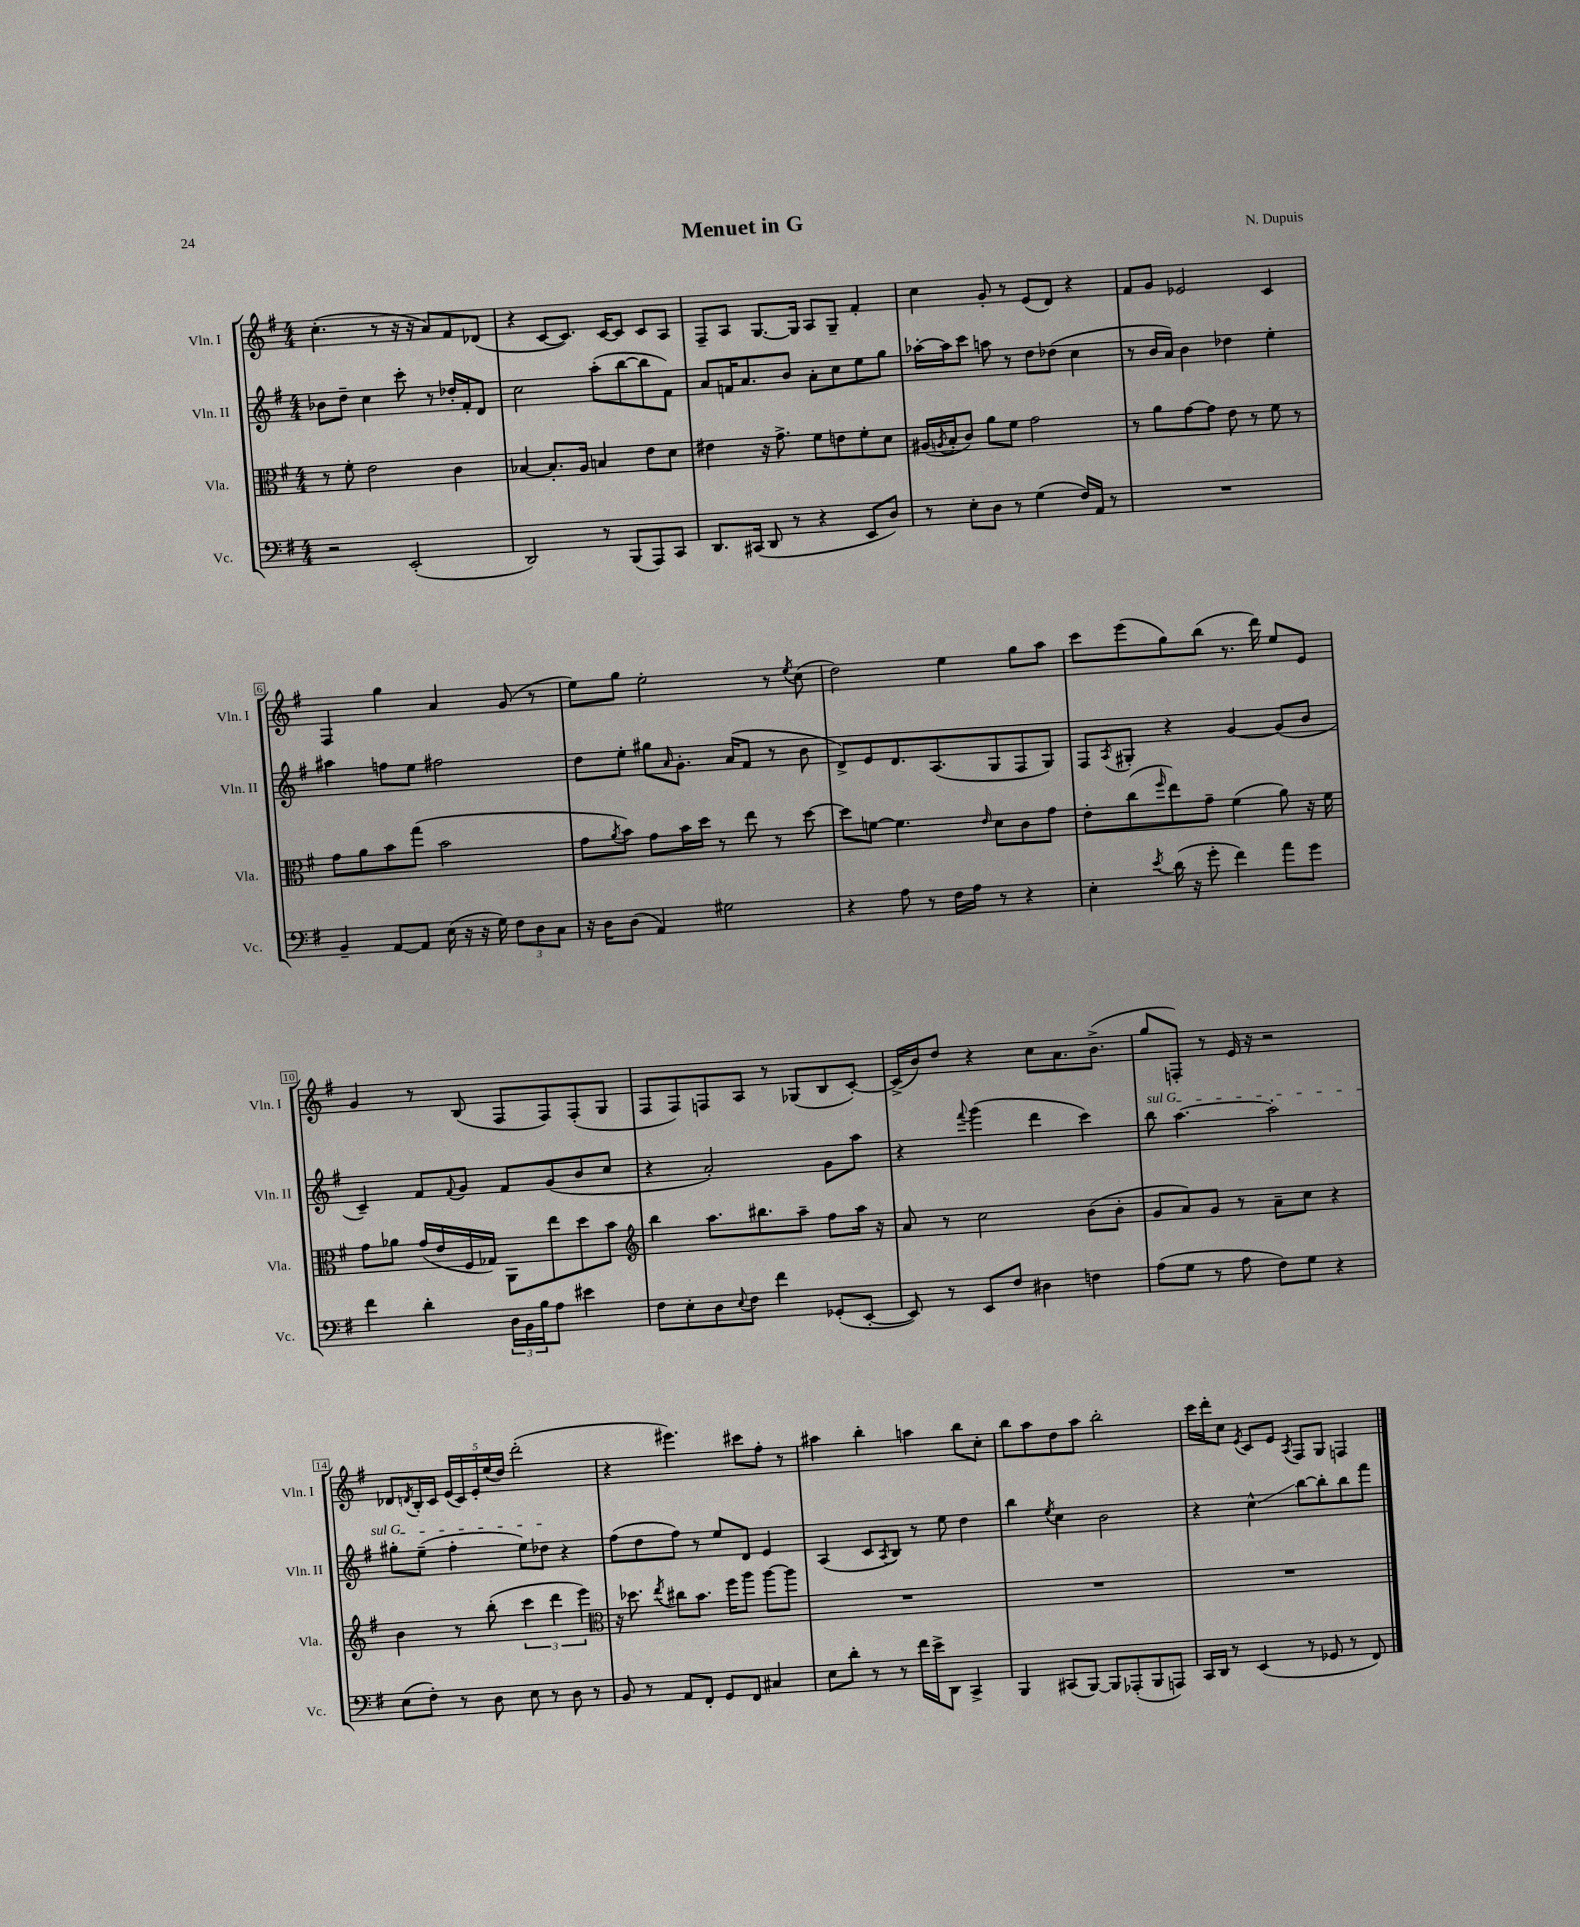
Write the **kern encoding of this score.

**kern	**kern	**kern	**kern
*staff4	*staff3	*staff2	*staff1
*clefF4	*clefC3	*clefG2	*clefG2
*k[f#]	*k[f#]	*k[f#]	*k[f#]
*M4/4	*M4/4	*M4/4	*M4/4
2r	8r	8b-\L	(4.cc'\
.	8f#'\	8dd~\J	.
.	2e\	4cc\	.
.	.	.	8r
(2EE'/	.	8ccc'\	16r
.	.	.	16r
.	.	8r	8a/L)
.	4c\	16dd-'/LL	8f#/
.	.	16f#'/J	.
.	.	8d/J	(8d-/J
=	=	=	=
2DD/)	[4B-/	2cc\	4r
.	8.B-'/]L	.	[8c/L
.	.	.	8.c/]J)
.	16A/Jk	.	.
8r	4B/	(8aa'\L	.
.	.	.	[16c/LK
(8BBB/L	.	[8bb\	8c/]J
8AAA/)	8e\L	8bb\]	8c/L
8CC/J	8d\J	8f#\J)	8A/J
=	=	=	=
8.DD/L	4e#\	8a/L	8F#~/L
.	.	16f/K	8A/J
(16CC#/Jk	.	8.a/	.
8DD/	16r	.	[8.G/L
.	8.g^\	.	.
8r	.	8b/J	.
.	.	.	16G/]Jk
4r	8f#\L	8a'\L	8A/L
.	8e\	8cc\	8G~/J
8EE/L	8f#'\	8ee\	4f#'/
8D/J)	8d\J	8gg\J	.
=	=	=	=
8r	(16A#/LL	[16aa-'\LL	4cc\
.	8qA/	.	.
.	16B'/J	16aa-\]J	.
8E'\L	8c/J)	8ccc\J	.
8D\J	8a\L	8aa\	8g'/
8r	8f#\J	8r	8r
(4G\	2g\	8dd\L	(8e/L
.	.	(8dd-\J	8d/J)
16F#/LL)	.	4cc\	4r
16AA/JJ	.	.	.
8r	.	.	.
=	=	=	=
1r	8r	8r	8f#/L
.	8a\L	16b/LL	8g/J
.	.	16a/JJ)	.
.	[8g\	4b\	2e-/
.	8g\]J	.	.
.	8e\	4dd-\	.
.	8r	.	.
.	8f#\	4ee'\	4c/
.	8r	.	.
=	=	=	=
4BB~/	8g\L	4aa#\	4F#/
.	8a\	.	.
[8AA/L	8b\	8ff\L	4gg\
8AA/]J	(8gg\J	8ee\J	.
(16E\	2b\	2ff#\	4a/
16r	.	.	.
16r	.	.	.
16G\)	.	.	.
12F#\L	.	.	(8g/
12D\	.	.	.
.	.	.	8r
12C\J	.	.	.
=	=	=	=
16r	8g\L	8dd\L	8ee\L)
16D\LK	.	.	.
.	8qa/	.	.
(8D\J	8b\J)	8ee'\J	8gg\J
4AA/)	8g\L	8gg#\L	2ee'\
.	.	16qqa/	.
.	16b\L	8.g'\J	.
.	16dd\JJ	.	.
2G#\	8r	.	.
.	.	(16a/LK	.
.	8ee\	8f#/J	.
.	8r	8r	8r
.	.	.	8qee/
.	[8dd\	8b\	(8cc\
=	=	=	=
4r	8dd\]L	8d^/L)	2dd\)
.	[8f\J	8e/	.
8A\	4.f\]	8.d/	.
8r	.	.	.
.	.	(8.A/	.
16F#\LL	.	.	4ee\
16A\JJ	.	.	.
.	16qqe/	.	.
8r	8d\L	8G/	.
4r	8c\	8F#/	8gg\L
.	8g\J	8G/J)	8aa\J
=	=	=	=
4E'\	8e'\L	8F#/L	8ccc\L
.	.	8qA/	.
.	(8cc\	8G#'/J	(8eee\
8qe/	16qqff#/	.	.
(16d\	8ee\)	4r	8gg\)
16r	.	.	.
8g'\	8g~\J	.	(8bb\J
4f#\)	(4f#\	[4g/	8.r
.	.	.	16ddd\)
8a\L	8a\)	(8g/]L	8ee/L
8g\J	16r	8b/J	8e/J
.	16f#\	.	.
=	=	=	=
4f#\	8g\L	4c~/)	4g/
.	8a-\J	.	.
4d'\	(16g/LL	8f#/L	8r
.	16e/	.	.
.	.	8qqf#/	.
.	16F#/	8g/J	(8B/
.	16G-/JJ)	.	.
24D\LL	8AA\L	8f#/L	8F#/L
24BB\	.	.	.
24B\J	.	.	.
8A\J	8ee\	(8g/	8F#/)
4e#\	8dd\	8b/	(8F#'/
.	8b\J	8cc/J	8G/J
=	=	=	=
*	*clefG2	*	*
8F#\L	4bb\	4r	8F#/L
8E'\	.	.	8F#/)
8D\	8.aa\L	2a'/)	8F/
8qqE/	.	.	.
8F#\J	.	.	8A/J
.	8.bb#\	.	.
4f#\	.	.	8r
.	8aa~\J	.	(8G-/L
(8GG-'/L	8ff#\L	8g\L	8B/
[8EE'/J	16aa\Jk	8aa\J	[8c'/J)
.	16r	.	.
=	=	=	=
8EE/])	8a/	4r	(16c^/]LL
.	.	.	16b/J)
8r	8r	.	8dd/J
.	.	8qqfff#/	.
8EE/L	2cc\	(4ggg\	4r
8F#/J	.	.	.
4D#\	.	4ddd\	8cc\L
.	.	.	8.a\
4F\	(8b\L	4ccc\)	.
.	.	.	(8.b^\J
.	8b'\J	.	.
=	=	=	=
(8A\L	8g/L	8bb\	8gg/L
8G\J	8a/)	[4.aa\	8F'/J)
8r	8g/J	.	8r
8A\	8r	.	16e/
.	.	.	16r
8F#\L)	8a~\L	2aa'\]	2r
8G\J	8cc\J	.	.
4r	4r	.	.
=	=	=	=
(8E\L	4b\	8gg#'\L	8d-/L
.	.	.	8qd/
8F#'\J)	.	(8ee~\J	16B'/L
.	.	.	16c/JJ
8r	8r	4ff#'\	(20e/LL
.	.	.	20c/)
.	.	.	20e'/
8D\	(8bb'\	.	.
.	.	.	(20ee/
.	.	.	20dd/JJ)
8E\	6ccc\	8ee\L)	(2ddd'\
8r	.	8dd-\J	.
.	6ddd\	.	.
8D\	.	4r	.
.	6eee\)	.	.
8r	.	.	.
=	=	=	=
*	*clefC3	*	*
8BB/	16r	(8ff#\L	4r
.	8.dd-\	.	.
8r	.	8dd\	.
.	8qee/	.	.
8AA/L	8cc#\L	8ff#\J)	4.eee#\)
8FF#'/J	8.b\J	8r	.
8GG/L	.	8ee/L	.
.	16ff#\LK	.	.
8FF#/J	8aa\J	8d/J	8ccc#\L
4C#/	[8aa\L	4e/	8ff#'\J
.	8aa\]J	.	8r
=	=	=	=
8E\L	1r	(4A/	4aa#\
8d'\J	.	.	.
8r	.	8c/L	4bb'\
.	.	8qA/	.
8r	.	8B/J)	.
16f#\LL	.	8r	4aa\
16e^\J	.	.	.
8DD\J	.	8ee\	.
4CC^/	.	4dd\	8bb\L
.	.	.	8cc'\J
=	=	=	=
4BBB/	1r	4bb\	8bb\L
.	.	.	8aa\
.	.	8qee/	.
(8CC#/L	.	4cc\	8dd\
[8BBB/J)	.	.	8aa\J
8BBB/]L	.	2b\	2bb'\
(8AAA-'/	.	.	.
8BBB/	.	.	.
8AAA/J)	.	.	.
=	=	=	=
16CC/LL	1r	4r	16ccc\LL
16DD/JJ	.	.	16ddd'\J
8r	.	.	8cc\J
.	.	.	8qe/
(4EE/	.	4cc^^\	8c/L
.	.	.	8e/J
.	.	.	8qA/
8r	.	[8bb\L	8F#/L
8GG-/	.	8bb'\]	8G/J
8r	.	8bb\	4F/
8FF#/)	.	8fff#\J	.
==	==	==	==
*-	*-	*-	*-
